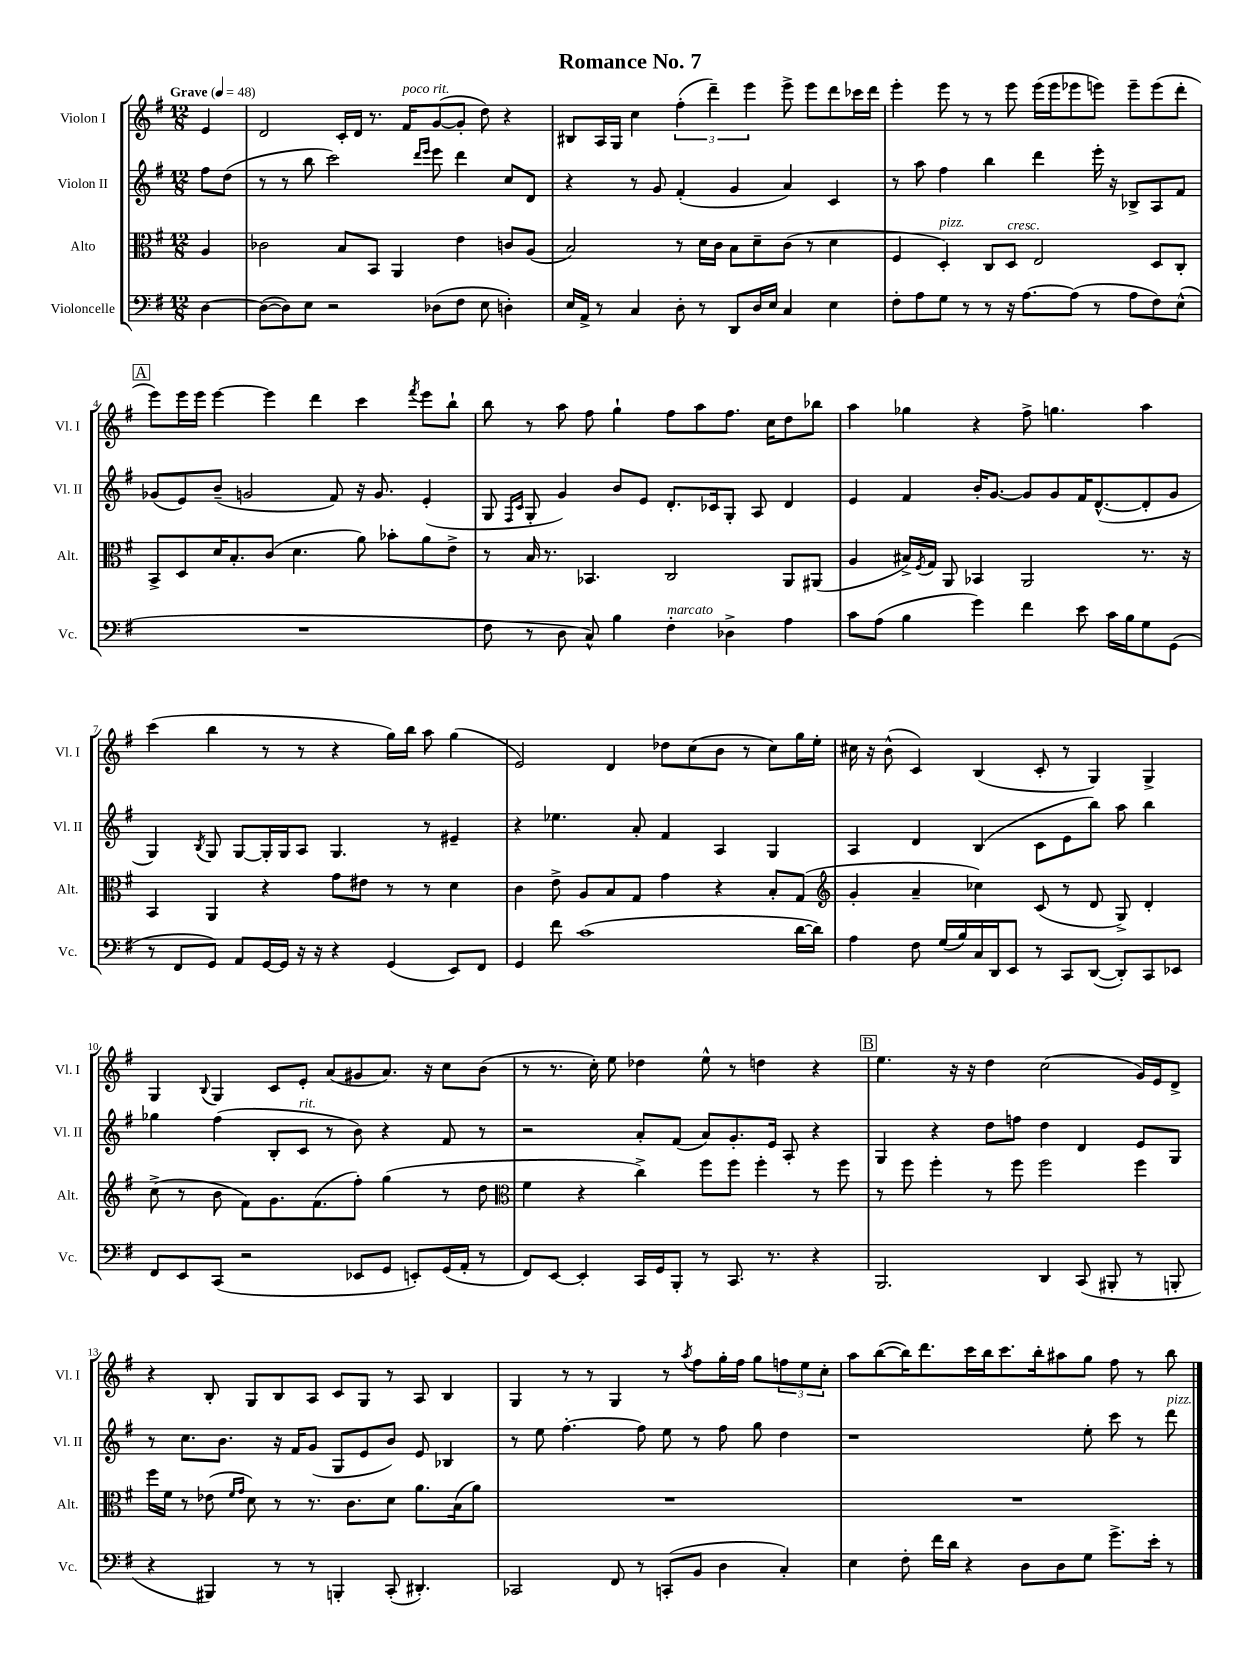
\header { title = "Romance No. 7" }
<<
\new StaffGroup <<
\new Staff = "s0" \with { instrumentName = "Violon I" shortInstrumentName = "Vl. I" } {
    \clef treble \key g \major \numericTimeSignature \time 12/8 \partial 4 \tempo "Grave" 4 = 48
    e'4 |
    d'2 c'16-. d'16 r8. fis'16^\markup { \italic "poco rit." } g'8~( g'8-. d''8) r4 |
    bis8 a16 g16 c''4 \tuplet 3/2 { fis''4-.( d'''4--) e'''4 } e'''8-> e'''8 d'''8 ces'''16 d'''16 |
    e'''4-. e'''8 r8 r8 e'''8 e'''16( e'''16 ees'''8 e'''8) e'''8-- e'''8( d'''8-. |
    \mark \markup { \box "A" } e'''8) e'''16 e'''16 e'''4~ e'''4 d'''4 c'''4 \acciaccatura { fis'''8 } e'''8 b''8-! |
    b''8 r8 a''8 fis''8 g''4-! fis''8 a''8 fis''8. c''16 d''8 bes''8 |
    a''4 ges''4 r4 fis''8-> g''4. a''4 |
    c'''4( b''4 r8 r8 r4 g''16) b''16 a''8 g''4( |
    e'2) d'4 des''8 c''8( b'8 r8 c''8) g''16 e''16-. |
    cis''16 r16 b'8-^( c'4) b4( c'8-. r8 g4) g4-> |
    g4 \appoggiatura { b8 } g4 c'8 e'8-. a'8( gis'8 a'8.) r16 c''8 b'8( |
    r8 r8. c''16-.) e''8 des''4 e''8-^ r8 d''4 r4 |
    \mark \markup { \box "B" } e''4. r16 r16 d''4 c''2( g'16) e'16 d'8-> |
    r4 b8-. g8 b8 a8 c'8 g8 r8 a8 b4 |
    g4 r8 r8 g4 r8 \acciaccatura { a''8 } fis''8 g''16-. fis''16 g''8 \tuplet 3/2 { f''8 e''8 c''8-. } |
    a''8 b''8~( b''16) d'''8. c'''16 b''16 c'''8. b''16-. ais''8 g''8 fis''8 r8 b''8 \bar "|." |
}
\new Staff = "s1" \with { instrumentName = "Violon II" shortInstrumentName = "Vl. II" } {
    \clef treble \key g \major \numericTimeSignature \time 12/8 \partial 4
    fis''8 d''8( |
    r8 r8 b''8 c'''2) \grace { d'''16 e'''16 } e'''8 d'''4 c''8 d'8 |
    r4 r8 g'8 fis'4-.( g'4 a'4) c'4 |
    r8 a''8 fis''4 b''4 d'''4 e'''16-. r16 bes8-> a8 fis'8 |
    \mark \markup { \box "A" } ges'8( e'8) b'8--( g'2 fis'8) r16 g'8. e'4-.( |
    g8 \grace { fis16 c'16 } g8-. g'4) b'8 e'8 d'8.-. ces'16 g8-. a8 d'4 |
    e'4 fis'4 b'16-. g'8.~ g'8 g'8 fis'16 d'8.~-^( d'8-. g'8 |
    g4) \acciaccatura { b8 } g8 g8~ g16-. g16 a8 g4. r8 eis'4-- |
    r4 ees''4. a'8-. fis'4 a4 g4 |
    a4 d'4 b4( c'8 e'8 b''8) a''8 b''4 |
    ges''4 fis''4( b8-. c'8^\markup { \italic "rit." } r8 b'8) r4 fis'8 r8 |
    r2 a'8-. fis'8( a'8) g'8.-. e'16 a8-. r4 |
    \mark \markup { \box "B" } g4 r4 d''8 f''8 d''4 d'4 e'8 g8 |
    r8 c''8. b'8. r16 fis'16 g'8( g8 e'8 b'8) e'8 bes4 |
    r8 e''8 fis''4.~-. fis''8 e''8 r8 fis''8 g''8 d''4 |
    r1 e''8-. c'''8 r8 d'''8^\markup { \italic "pizz." } \bar "|." |
}
\new Staff = "s2" \with { instrumentName = "Alto" shortInstrumentName = "Alt." } {
    \clef alto \key g \major \numericTimeSignature \time 12/8 \partial 4
    a4 |
    ces'2 b8 b,8 a,4 e'4 c'8 a8( |
    b2) r8 d'16 c'16 b8 d'8-- c'8( r8 d'4 |
    fis4 d4-.^\markup { \italic "pizz." }) c8 d8^\markup { \italic "cresc." } e2 d8 c8-. |
    \mark \markup { \box "A" } b,8-> d8 d'16 b8.-. c'8( d'4. a'8) bes'8-. a'8 e'8-> |
    r8 b16 r8. bes,4. c2 a,8 ais,8( |
    a4 bis16->) \acciaccatura { fis8 } g16 a,8 bes,4 a,2 r8. r16 |
    b,4 a,4 r4 g'8 eis'8 r8 r8 d'4 |
    c'4 e'8-> a8 b8 g8 g'4 r4 b8-. g8( |
    \clef treble g'4-. a'4-- ces''4) c'8( r8 d'8 g8->) d'4-. |
    c''8->( r8 b'8 fis'8) g'8. fis'8.( fis''8-.) g''4( r8 d''8 |
    \clef alto fis'4 r4 c''4->) fis''8 fis''8 fis''4-. r8 fis''8 |
    \mark \markup { \box "B" } r8 fis''8 fis''4-. r8 fis''8 fis''2 fis''4 |
    fis''16 fis'16 r8 ees'8( \grace { fis'16 g'16 } d'8) r8 r8. c'8. d'8 a'8. b16( a'8) |
    R1. |
    R1. \bar "|." |
}
\new Staff = "s3" \with { instrumentName = "Violoncelle" shortInstrumentName = "Vc." } {
    \clef bass \key g \major \numericTimeSignature \time 12/8 \partial 4
    d4~ |
    d8~( d8) e8 r2 des8( fis8 e8 d4-.) |
    e16 a,16-> r8 c4 d8-. r8 d,8 d16 e16 c4 e4 |
    fis8-. a8 g8 r8 r8 r16 a8.~ a8( r8 a8 fis8) e8-^( |
    \mark \markup { \box "A" } R1. |
    fis8 r8 d8 c8-^) b4 fis4-.^\markup { \italic "marcato" } des4-> a4 |
    c'8 a8( b4 g'4) fis'4 e'8 c'16 b16 g8 g,8( |
    r8 fis,8 g,8) a,8 g,16~ g,16 r16 r16 r4 g,4( e,8) fis,8 |
    g,4 fis'8 c'1( d'16~ d'16) |
    a4 fis8 g16( b16) c16 d,16 e,8 r8 c,8 d,8~( d,8-.) c,8 ees,8 |
    fis,8 e,8 c,8( r2 ees,8 g,8 e,8-.) g,16( a,16-. r8 |
    fis,8) e,8~ e,4-. c,16 g,16 b,,8-. r8 c,8. r8. r4 |
    \mark \markup { \box "B" } b,,2. d,4 c,8( bis,,8-. r8 b,,8-. |
    r4 bis,,4) r8 r8 b,,4-. c,8-.( dis,4.-.) |
    ces,2 fis,8 r8 c,8-.( b,8 d4 c4-.) |
    e4 fis8-. fis'16 d'16 r4 d8 d8 g8 g'8.-> e'16-. r8 \bar "|." |
}
>>
>>
